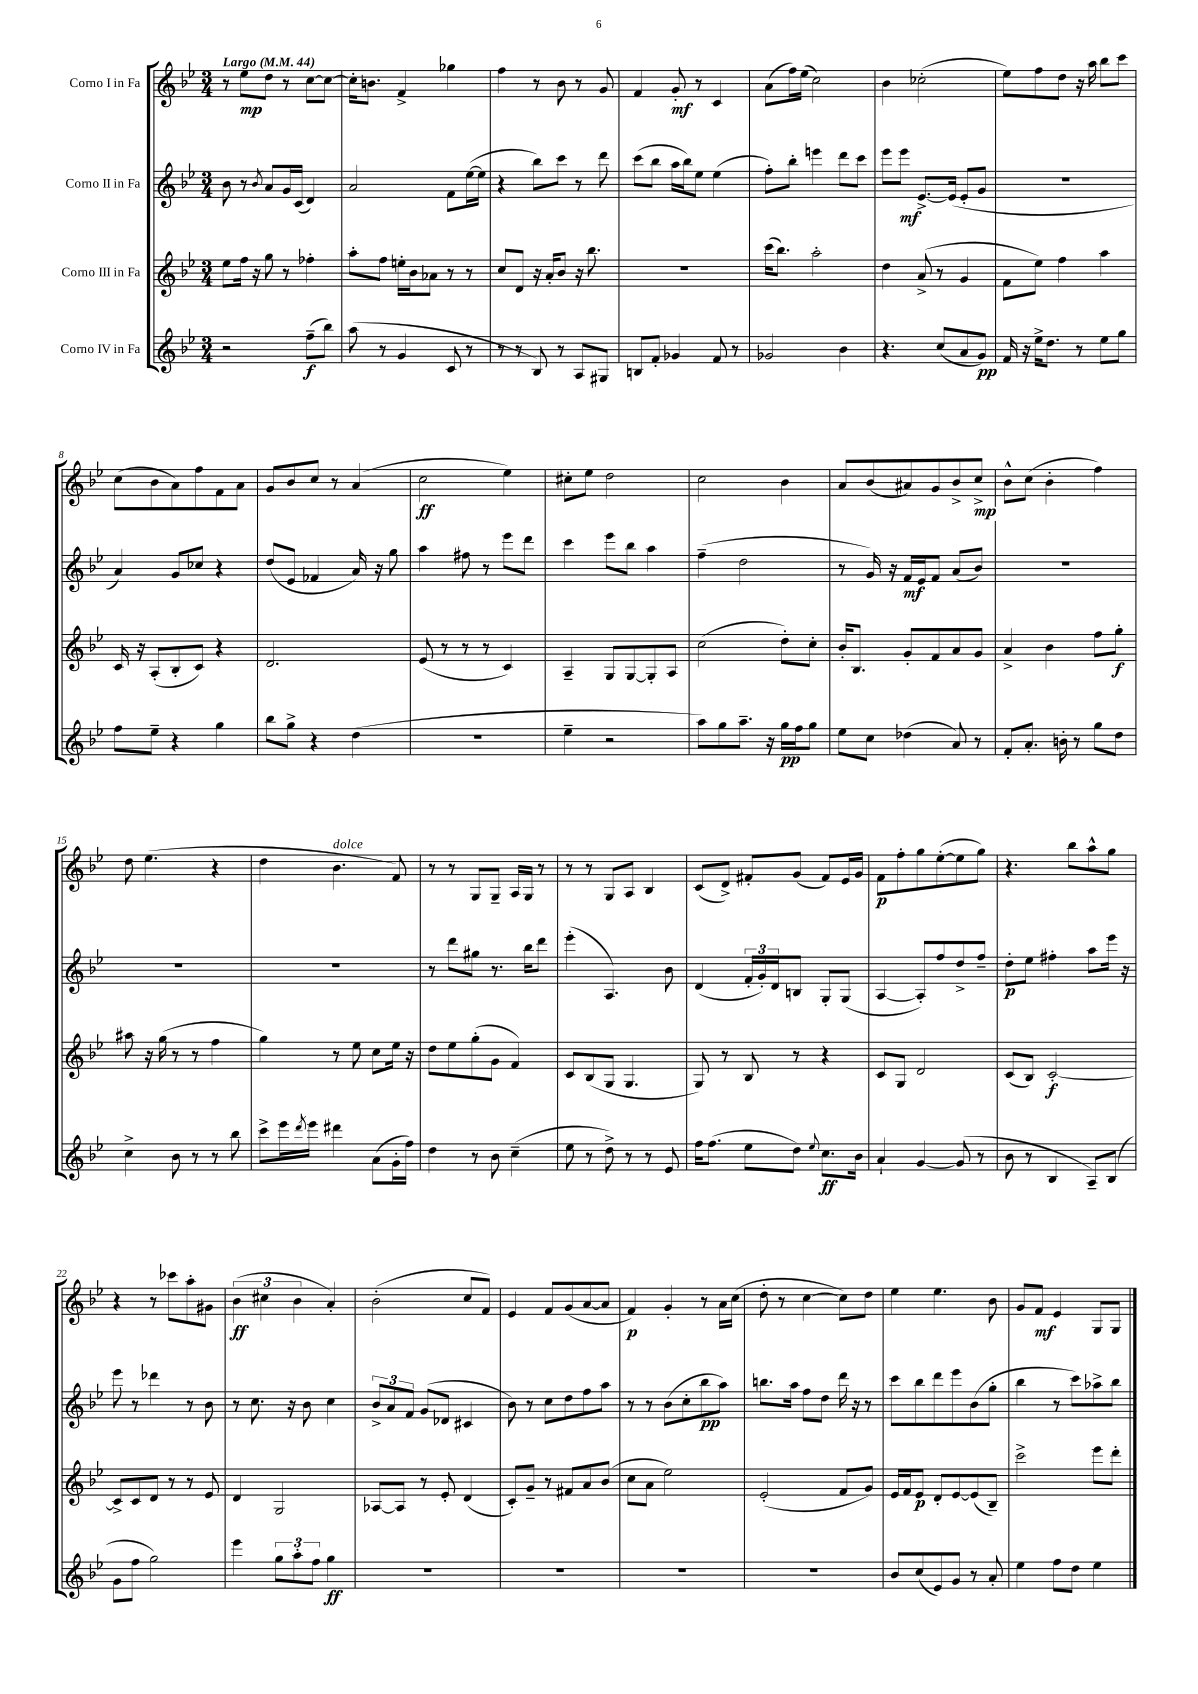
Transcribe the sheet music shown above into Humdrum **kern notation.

**kern	**kern	**kern	**kern
*staff4	*staff3	*staff2	*staff1
*clefG2	*clefG2	*clefG2	*clefG2
*k[b-e-]	*k[b-e-]	*k[b-e-]	*k[b-e-]
*M3/4	*M3/4	*M3/4	*M3/4
*MM44	*MM44	*MM44	*MM44
2r	8ee-	8b-	8r
.	16ff	8r	8ee-
.	16r	.	.
.	.	8qb-	.
.	8gg	8a	8dd
.	8r	16g	8r
.	.	(16c	.
(8ff~	4ff-'	4d)	[8cc
8bb-)	.	.	8cc_
=	=	=	=
(8aa	8aa'	2a	16cc']
.	.	.	8.b
8r	8ff	.	.
4g	16ee'	.	4f^
.	16b-	.	.
.	8a-	.	.
8c	8r	8f	4gg-
8r	8r	([16ee-	.
.	.	16ee-]	.
=	=	=	=
8r	8cc	4r	4ff
8r	8d	.	.
8B-)	16r	8bb-)	8r
.	16a'	.	.
8r	8b-	8ccc	8b-
8A	16r	8r	8r
.	8.bb-	.	.
8G#	.	8ddd	8g
=	=	=	=
8B	2.r	(8ccc	4f
8f'	.	8bb-	.
4g-	.	16aa	8g'
.	.	16bb-)	.
.	.	8ee-	8r
8f	.	(4ee-	4c
8r	.	.	.
=	=	=	=
2g-	(16ccc	8ff')	(8a
.	8.bb-)	.	.
.	.	8bb-'	16ff)
.	.	.	(16ee-
.	2aa'	4eee	2cc)
4b-	.	8ddd	.
.	.	8ccc	.
=	=	=	=
4.r	4dd	8eee-	4b-
.	.	8eee-	.
.	(8a^	[8.e-^	(2cc-'
(8cc	8r	.	.
.	.	(16e-]	.
8a	4g	8e-'	.
8g)	.	8g	.
=	=	=	=
16f	8f	2.r	8ee-)
16r	.	.	.
16ee-^	8ee-)	.	8ff
8.dd	.	.	.
.	4ff	.	8dd
8r	.	.	16r
.	.	.	16aa
8ee-	4aa	.	8bb-
8gg	.	.	8ccc
=	=	=	=
8ff	16c	4a)	(8cc
.	16r	.	.
8ee-~	(8A'	.	8b-
4r	8B-'	8g	8a)
.	8c)	8cc-	8ff
4gg	4r	4r	8f
.	.	.	8a
=	=	=	=
8bb-	2.d	(8dd	8g
8gg^	.	8e-	8b-
4r	.	4f-	8cc
.	.	.	8r
(4dd	.	16a)	(4a
.	.	16r	.
.	.	8gg	.
=	=	=	=
2.r	(8e-	4aa	2cc
.	8r	.	.
.	8r	8ff#	.
.	8r	8r	.
.	4c)	8eee-	4ee-)
.	.	8ddd	.
=	=	=	=
4ee-~	4A~	4ccc	8cc#'
.	.	.	8ee-
2r	8G	8eee-	2dd
.	[8G	8bb-	.
.	8G']	4aa	.
.	8A	.	.
=	=	=	=
8aa)	(2cc	(4ff~	2cc
8gg	.	.	.
8.aa~	.	2dd	.
16r	.	.	.
16gg	8dd')	.	4b-
16ff	.	.	.
8gg	8cc'	.	.
=	=	=	=
8ee-	16b-'	8r	8a
.	8.B-	.	.
8cc	.	16g)	(8b-
.	.	16r	.
(4dd-	8g'	16f	8a#)
.	.	16e-	.
.	8f	8f	8g
8a)	8a	(8a	8b-^
8r	8g	8b-)	8cc^
=	=	=	=
8f'	4a^	2.r	8b-^^
8.a'	.	.	(8cc
.	4b-	.	4b-'
16b'	.	.	.
8r	.	.	.
8gg	8ff	.	4ff)
8dd	8gg'	.	.
=	=	=	=
4cc^	8aa#	2.r	8dd
.	16r	.	(4.ee-
.	(16gg	.	.
8b-	8r	.	.
8r	8r	.	.
8r	4ff	.	4r
8bb-	.	.	.
=	=	=	=
8ccc^	4gg)	2.r	4dd
16eee-	.	.	.
8qddd	.	.	.
16eee-	.	.	.
4ddd#	8r	.	4.b-
.	8ee-	.	.
(8a	8cc	.	.
16g'	16ee-	.	8f)
16ff)	16r	.	.
=	=	=	=
4dd	8dd	8r	8r
.	8ee-	8ddd	8r
8r	(8gg'	8gg#	8G
8b-	8g	8.r	8G~
(4cc~	4f)	.	16A
.	.	16bb-	16G
.	.	8ddd	8r
=	=	=	=
8ee-	8c	(4eee-'	8r
8r	(8B-	.	8r
8dd^)	8G	4.A)	8G
8r	4.G	.	8A
8r	.	.	4B-
8e-	.	8b-	.
=	=	=	=
16ff	8G)	(4d	(8c
(8.ff	.	.	.
.	8r	.	8d^)
8ee-	8B-	24f'	8f#'
.	.	24g')	.
.	.	24d	.
8dd)	8r	8B	(8g
8qqee-	.	.	.
8.cc	4r	8G'	8f#)
.	.	(8G	16e-
16b-	.	.	16g
=	=	=	=
4a`	8c	[4A	8f
.	8G	.	8ff'
[4g	2d	8A'])	8gg
.	.	8ff	([8ee-'
(8g]	.	8dd^	8ee-]
8r	.	8ff~	8gg)
=	=	=	=
8b-	(8c	8dd'	4.r
8r	8B-)	8ee-	.
4B-	[2c'	4ff#'	.
.	.	.	8bb-
8A~)	.	8aa	8aa^^
(8B-	.	16eee-	8gg
.	.	16r	.
=	=	=	=
8g	8c^]	8eee-	4r
8ff	8c	8r	.
2gg)	8d	4ddd-	8r
.	8r	.	8ccc-
.	8r	8r	8aa'
.	8e-	8b-	8g#
=	=	=	=
4eee-	4d	8r	(6b-
.	.	8.cc	.
.	.	.	6cc#
12gg	2G	.	.
.	.	16r	.
12aa'	.	.	6b-
.	.	8b-	.
12ff	.	.	.
4gg	.	4cc	4a')
=	=	=	=
2.r	[8A-	12b-^	(2b-'
.	.	12a	.
.	8A-]	.	.
.	.	12f	.
.	8r	(8g	.
.	8e-'	8d-	.
.	(4d	4c#	8cc
.	.	.	8f)
=	=	=	=
2.r	8c')	8b-)	4e-
.	8g~	8r	.
.	8r	8cc	8f
.	8f#	8dd	(8g
.	8a	8ff	[8a
.	(8b-	8aa	8a]
=	=	=	=
2.r	8cc	8r	4f)
.	8a	8r	.
.	2ee-)	(8b-	4g'
.	.	8cc'	.
.	.	8bb-	8r
.	.	8aa)	16a
.	.	.	(16cc
=	=	=	=
2.r	(2e-'	8.bb	8dd'
.	.	.	8r
.	.	16aa	.
.	.	8ff	[4cc
.	.	8dd	.
.	8f	16ddd	8cc])
.	.	16r	.
.	8g)	8r	8dd
=	=	=	=
8b-	16e-	8ccc	4ee-
.	16f	.	.
(8cc	8e-	8bb-	.
8e-)	8d'	8ddd	4.ee-
8g	[8e-	8eee-	.
8r	(8e-]	(8b-	.
8a'	8B-~)	8gg'	8b-
=	=	=	=
4ee-	2ccc^	4bb-	8g
.	.	.	8f
8ff	.	8r	4e-
8dd	.	8ccc)	.
4ee-	8eee-	8aa-^	8G
.	8ddd'	8bb-	8G
==	==	==	==
*-	*-	*-	*-
